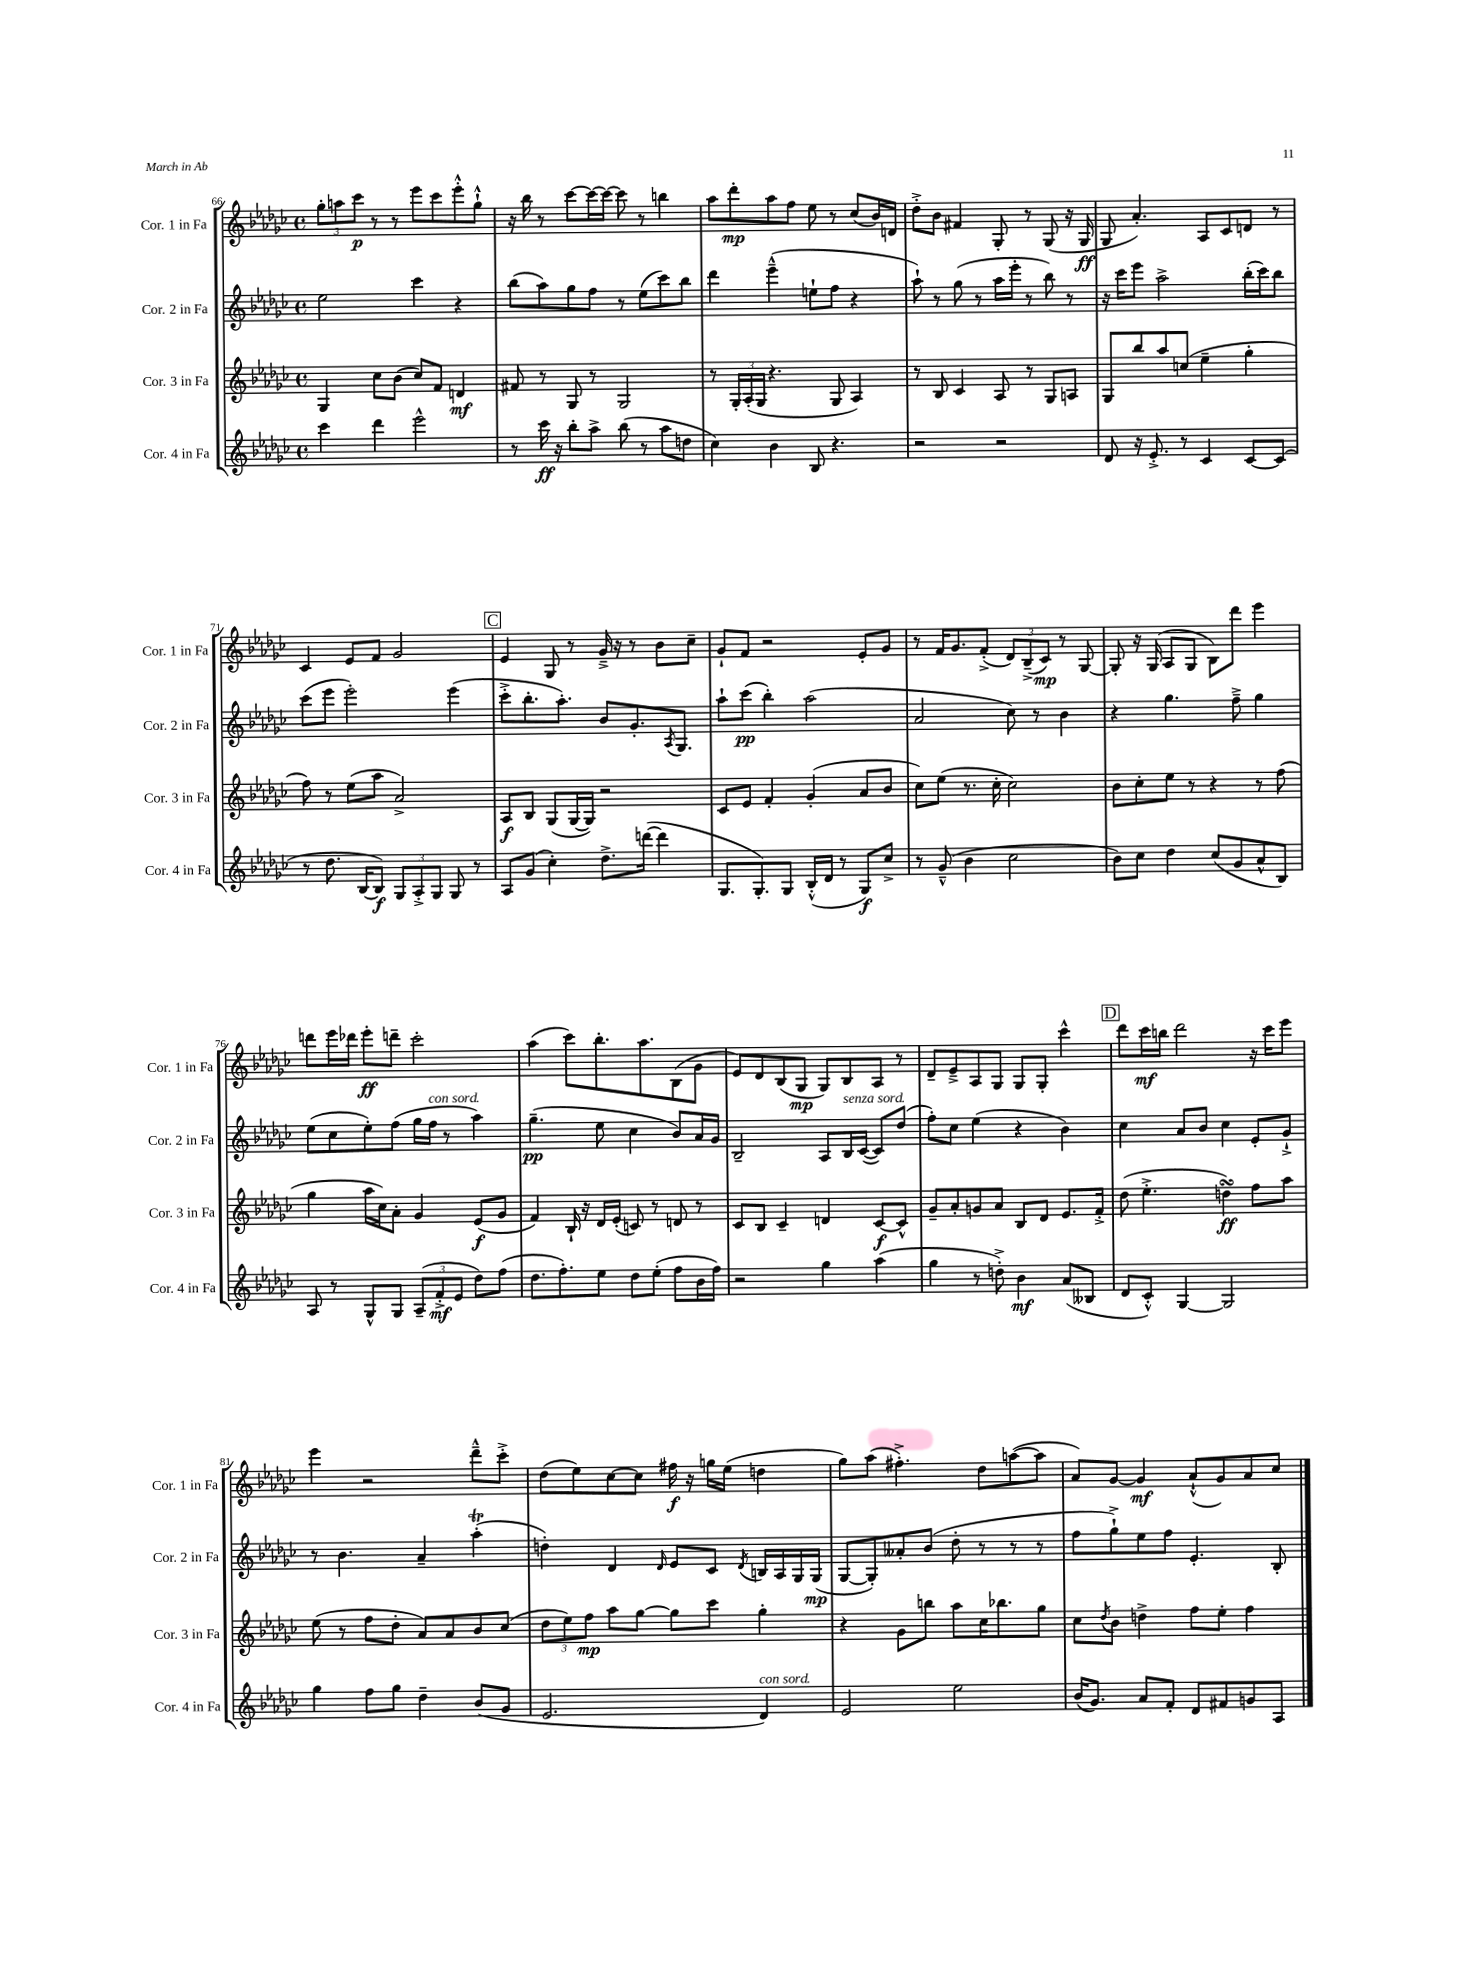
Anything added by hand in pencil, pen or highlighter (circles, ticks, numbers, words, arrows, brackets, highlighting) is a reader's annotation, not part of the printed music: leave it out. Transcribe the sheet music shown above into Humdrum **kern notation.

**kern	**dynam	**kern	**dynam	**kern	**dynam	**kern	**dynam
*part4	*part4	*part3	*part3	*part2	*part2	*part1	*part1
*staff4	*staff4	*staff3	*staff3	*staff2	*staff2	*staff1	*staff1
*I"Cor. 4 in Fa	*	*I"Cor. 3 in Fa	*	*I"Cor. 2 in Fa	*	*I"Cor. 1 in Fa	*
*I'Cor. 4 in Fa	*	*I'Cor. 3 in Fa	*	*I'Cor. 2 in Fa	*	*I'Cor. 1 in Fa	*
*clefG2	*	*clefG2	*	*clefG2	*	*clefG2	*
*k[b-e-a-d-g-c-]	*	*k[b-e-a-d-g-c-]	*	*k[b-e-a-d-g-c-]	*	*k[b-e-a-d-g-c-]	*
*M4/4	*	*M4/4	*	*M4/4	*	*M4/4	*
*met(c)	*	*met(c)	*	*met(c)	*	*met(c)	*
=66	=66	=66	=66	=66	=66	=66	=66
4ccc-\	.	4G-/	.	2ee-\	.	12gg-'\L	.
.	.	.	.	.	.	12aan\	.
.	.	.	.	.	.	12ccc-\J	p
4ddd-\	.	8cc-\L	.	.	.	8r	.
.	.	(8b-\J	.	.	.	8r	.
2eee-^^\	.	8cc-/L)	.	4ccc-\	.	8eee-\L	.
.	.	8f/J	.	.	.	8ccc-\	.
.	.	4dn/	mf	4r	.	8eee-'^^\	.
.	.	.	.	.	.	8gg-`^^\J	.
=67	=67	=67	=67	=67	=67	=67	=67
8r	.	8f#X/	.	(8bb-\L	.	16r	.
.	.	.	.	.	.	16bb-\	.
16ccc-\	ff	8r	.	8aa-\)	.	8r	.
16r	.	.	.	.	.	.	.
8bb-'\L	.	8G-/	.	8gg-\	.	[8ccc-\L	.
8aa-^\J	.	8r	.	8ff\J	.	16ccc-\L_	.
.	.	.	.	.	.	16ccc-\JJ_	.
(8bb-\	.	2G-/	.	8r	.	8ccc-\]	.
8r	.	.	.	(8ee-\L	.	8r	.
8aa-\L	.	.	.	8ccc-\)	.	4bbn\	.
8ddn\J	.	.	.	8bb-\J	.	.	.
=68	=68	=68	=68	=68	=68	=68	=68
4cc-\)	.	8r	.	4ddd-\	.	8aa-\L	.
.	.	24G-'/LL	.	.	.	8ddd-'\	mp
.	.	(24A-'/	.	.	.	.	.
.	.	24G-/JJ	.	.	.	.	.
4b-\	.	4.r	.	(4eee-~^^\	.	8aa-\	.
.	.	.	.	.	.	8ff\J	.
8B-/	.	.	.	8een`\L	.	8ee-\	.
4.r	.	8G-/	.	8ff\J	.	8r	.
.	.	4A-/)	.	4r	.	(8cc-/L	.
.	.	.	.	.	.	16b-/L)	.
.	.	.	.	.	.	16dn/JJ	.
=69	=69	=69	=69	=69	=69	=69	=69
2r	.	8r	.	8aa-`\)	.	8dd-'^\L	.
.	.	8B-/	.	8r	.	8b-\J	.
.	.	4c-/	.	(8gg-\	.	4f#X/	.
.	.	.	.	8r	.	.	.
2r	.	8A-/	.	16aa-\LL	.	8G-'/	.
.	.	.	.	16eee-'\JJ	.	.	.
.	.	8r	.	8r	.	8r	.
.	.	8G-/L	.	8bb-\)	.	(8G-/	.
.	.	8An/J	.	8r	.	16r	.
.	.	.	.	.	.	16G-/	ff
=70	=70	=70	=70	=70	=70	=70	=70
8d-/	.	8G-/L	.	16r	.	8G-/	.
.	.	.	.	16ccc-\KL	.	.	.
16r	.	8bb-/	.	8eee-\J	.	4.a-'/)	.
8.e-'^/	.	.	.	.	.	.	.
.	.	8aa-/	.	2aa-^\	.	.	.
8r	.	(8ccn/J	.	.	.	.	.
4c-/	.	4ee-~\	.	.	.	8A-/L	.
.	.	.	.	.	.	8c-/	.
[8c-/L	.	4gg-'\	.	(16bb-'\LL	.	8dn/J	.
.	.	.	.	16ccc-\J)	.	.	.
(8c-/J]	.	.	.	8bb-\J	.	8r	.
!!LO:LB:g=z
=71	=71	=71	=71	=71	=71	=71	=71
8r	.	8ff\)	.	(8ccc-\L	.	4c-/	.
8.dd-\	.	8r	.	8eee-\J	.	.	.
.	.	(8ee-\L	.	2eee-'\)	.	8e-/L	.
[16B-/KL	.	.	.	.	.	.	.
8B-/J])	f	8aa-\J	.	.	.	8f/J	.
12G-/L	.	2a-^/)	.	.	.	2g-/	.
12A-'^/	.	.	.	.	.	.	.
12G-/J	.	.	.	.	.	.	.
8G-/	.	.	.	(4eee-\	.	.	.
8r	.	.	.	.	.	.	.
!!LO:REH:place=s1:t=C
=72	=72	=72	=72	=72	=72	=72	=72
8A-/L	.	8A-/L	f	8ccc-'^\L	.	4e-/	.
(8g-/J	.	8B-/J	.	8.bb-'\	.	.	.
4cc-'\)	.	(8G-/L	.	.	.	8G-/	.
.	.	.	.	8.aa-'\J)	.	.	.
.	.	[16G-/L	.	.	.	8r	.
.	.	16G-/JJ])	.	.	.	.	.
8.dd-^\L	.	2r	.	8b-/L	.	16g-~^/	.
.	.	.	.	.	.	16r	.
.	.	.	.	8.g-'/	.	8r	.
([16dddn\Jk	.	.	.	.	.	.	.
4ddd\]	.	.	.	.	.	8b-\L	.
.	.	.	.	8qA-/	.	.	.
.	.	.	.	8.G-/J	.	.	.
.	.	.	.	.	.	8cc-~\J	.
=73	=73	=73	=73	=73	=73	=73	=73
8.G-/L	.	8c-/L	.	8aa-`\L	.	8g-`/L	.
.	.	8e-/J	.	(8ccc-\J	pp	8f/J	.
8.G-'/)	.	.	.	.	.	.	.
.	.	4f'/	.	4bb-'\)	.	2r	.
8G-/J	.	.	.	.	.	.	.
(16B-'^^/LL	.	(4g-'/	.	(2aa-\	.	.	.
16d-/JJ	.	.	.	.	.	.	.
8r	.	.	.	.	.	.	.
8G-/L)	f	8a-/L	.	.	.	8e-'/L	.
8cc-^/J	.	8b-/J	.	.	.	8g-/J	.
=74	=74	=74	=74	=74	=74	=74	=74
8r	.	8cc-\L)	.	2a-/	.	8r	.
(8g-~^^/	.	(8ee-\J	.	.	.	16f/KL	.
.	.	.	.	.	.	8.g-/	.
4b-\	.	8.r	.	.	.	.	.
.	.	.	.	.	.	(8f'^/J	.
.	.	16cc-'\	.	.	.	.	.
2cc-\	.	2cc-\)	.	8cc-\)	.	12d-/L)	.
.	.	.	.	.	.	(12B-~^/	.
.	.	.	.	8r	.	.	.
.	.	.	.	.	.	12c-/J)	mp
.	.	.	.	4b-\	.	8r	.
.	.	.	.	.	.	[8G-/	.
=75	=75	=75	=75	=75	=75	=75	=75
8b-\L)	.	8b-\L	.	4r	.	8G-'/]	.
8cc-\J	.	8cc-'\	.	.	.	16r	.
.	.	.	.	.	.	(16G-/	.
4dd-\	.	8ee-\J	.	4.gg-\	.	8A-/L	.
.	.	8r	.	.	.	8G-/J	.
(8cc-/L	.	4r	.	.	.	8B-\L)	.
8g-/	.	.	.	8ff~^\	.	8ddd-\J	.
8a-^^/	.	8r	.	4gg-\	.	4eee-\	.
8B-/J)	.	(8ff\	.	.	.	.	.
!!LO:LB:g=z
=76	=76	=76	=76	=76	=76	=76	=76
8A-/	.	4gg-\	.	(8ee-\L	.	8dddn\L	.
8r	.	.	.	8cc-\	.	16eee-\L	.
.	.	.	.	.	.	16ddd-X\JJ	.
8G-^^/L	.	16aa-\LL	.	8ee-'\)	.	8eee-'\L	ff
.	.	16cc-\J)	.	.	.	.	.
8G-/J	.	8a-'\J	.	(8ff\J	.	8dddn~\J	.
(12A-~/L	.	4g-/	.	16gg-\LL	.	2ccc-'\	.
!	!	!	!	!LO:TX:a:i:t=con sord.	!	!	!
.	.	.	.	16ff\JJ	.	.	.
12f'^/	mf	.	.	.	.	.	.
.	.	.	.	8r	.	.	.
12e-/J	.	.	.	.	.	.	.
8dd-\L)	.	(8e-/L	f	4aa-\)	.	.	.
(8ff\J	.	8g-/J	.	.	.	.	.
=77	=77	=77	=77	=77	=77	=77	=77
8.dd-\L	.	4f/)	.	(4.gg-~\	pp	(4aa-\	.
8.ff'\)	.	.	.	.	.	.	.
.	.	16B-`/	.	.	.	8ccc-\L)	.
.	.	16r	.	.	.	.	.
8ee-\J	.	16d-/LL	.	8ee-\	.	8.bb-'\	.
.	.	(16e-'/JJ	.	.	.	.	.
8dd-\L	.	8cn/)	.	4cc-\	.	.	.
.	.	.	.	.	.	8.aa-\	.
(8ee-'\J	.	8r	.	.	.	.	.
8ff\L	.	8dn/	.	8b-/L)	.	(8B-\	.
16b-\L	.	8r	.	16a-/L	.	8g-\J	.
16ff\JJ)	.	.	.	16g-/JJ	.	.	.
=78	=78	=78	=78	=78	=78	=78	=78
2r	.	8c-/L	.	2B-~/	.	8e-/L)	.
.	.	8B-/J	.	.	.	8d-/	.
.	.	4c-~/	.	.	.	(8B-/	.
.	.	.	.	.	.	8G-/J	mp
4gg-\	.	4dn/	.	8A-/L	.	8G-/L)	.
!	!	!	!	!LO:TX:a:i:t=senza sord.	!	!	!
.	.	.	.	16B-/L	.	8B-/	.
.	.	.	.	([16c-/JJ	.	.	.
(4aa-\	.	[8c-/L	f	8c-/L])	.	8A-/J	.
.	.	8c-^^/J]	.	(8dd-/J	.	8r	.
=79	=79	=79	=79	=79	=79	=79	=79
4gg-\	.	8g-~/L	.	8ff'\L)	.	8d-~/L	.
.	.	8a-'/	.	8cc-\J	.	8e-~^/	.
8r	.	8gn/	.	(4ee-\	.	8A-/	.
8ddn'^\)	.	8a-/J	.	.	.	8G-/J	.
4b-\	mf	8B-/L	.	4r	.	8G-/L	.
.	.	8d-/J	.	.	.	8G-'/J	.
(8a-/L	.	8.e-/L	.	4b-\)	.	4ccc-^^\	.
8B--X/J	.	.	.	.	.	.	.
.	.	16f'^/Jk	.	.	.	.	.
!!LO:REH:place=s1:t=D
=80	=80	=80	=80	=80	=80	=80	=80
8d-/L	.	(8dd-\	.	4cc-\	.	8ddd-\L	.
8c-'^^/J)	.	4.ee-'^\	.	.	.	16ccc-\L	mf
.	.	.	.	.	.	16bbn\JJ	.
[4G-/	.	.	.	8a-/L	.	2ddd-\	.
.	.	.	.	8b-/J	.	.	.
2G-/]	.	4ddnsSsS\)	ff	4cc-\	.	.	.
.	.	8ff\L	.	8e-'/L	.	16r	.
.	.	.	.	.	.	16ccc-\KL	.
.	.	8aa-\J	.	8g-`^/J	.	8eee-\J	.
!!LO:LB:g=z
=81	=81	=81	=81	=81	=81	=81	=81
4gg-\	.	(8ee-\	.	8r	.	4eee-\	.
.	.	8r	.	4.b-\	.	.	.
8ff\L	.	8ff\L	.	.	.	2r	.
8gg-\J	.	8dd-'\J	.	.	.	.	.
4dd-~\	.	8a-/L)	.	4a-~/	.	.	.
.	.	8a-/	.	.	.	.	.
(8b-/L	.	8b-/	.	(4aa-T'\	.	8ddd-~^^\L	.
8g-/J	.	(8cc-/J	.	.	.	8ccc-'^\J	.
=82	=82	=82	=82	=82	=82	=82	=82
2.e-/	.	12dd-\L	.	4ddn'\)	.	(8dd-\L	.
.	.	12ee-\)	.	.	.	.	.
.	.	.	.	.	.	8ee-\)	.
.	.	12ff\J	mp	.	.	.	.
.	.	8aa-\L	.	4d-/	.	[8cc-\	.
.	.	[8gg-\J	.	.	.	8cc-\J]	.
.	.	.	.	16qqd-/	.	.	.
.	.	8gg-\L]	.	8e-/L	.	16ff#X\	f
.	.	.	.	.	.	16r	.
.	.	8ccc-\J	.	8c-/J	.	16ggn\LL	.
.	.	.	.	.	.	(16ee-\JJ	.
.	.	.	.	8qd-/	.	.	.
!LO:TX:a:i:t=con sord.	!	!	!	!	!	!	!
4d-/)	.	4gg-'\	.	16Bn/LL	.	4ddn\	.
.	.	.	.	16A-/	.	.	.
.	.	.	.	16G-/	.	.	.
.	.	.	.	(16G-/JJ	mp	.	.
=83	=83	=83	=83	=83	=83	=83	=83
2e-/	.	4r	.	[8G-/L	.	8gg-\L)	.
.	.	.	.	8G-'/])	.	(8aa-\J	.
.	.	8g-\L	.	8a--X'/	.	4.ff#X'^\)	.
.	.	8bbn\J	.	(8b-/J	.	.	.
2ee-\	.	8aa-\L	.	8dd-'\	.	.	.
.	.	16cc-\K	.	8r	.	8dd-\L	.
.	.	8.bb-X\	.	.	.	.	.
.	.	.	.	8r	.	([8aan\	.
.	.	8gg-\J	.	8r	.	8aa\J]	.
=84	=84	=84	=84	=84	=84	=84	=84
(16b-/KL	.	8cc-\L	.	8ff\L	.	8a-/L)	.
8.g-/J)	.	.	.	.	.	.	.
.	.	8qdd-/	.	.	.	.	.
.	.	8b-\J	.	8gg-`^\)	.	[8g-/J	.
8a-/L	.	4ddn^\	.	8ee-\	.	4g-/]	mf
8f'/J	.	.	.	8ff\J	.	.	.
8d-/L	.	8ff\L	.	4.e-'/	.	(8a-`^^/L	.
8f#X/	.	8ee-'\J	.	.	.	8g-/)	.
8gn/	.	4ff\	.	.	.	8a-/	.
8A-/J	.	.	.	8B-'/	.	8cc-/J	.
==	==	==	==	==	==	==	==
*-	*-	*-	*-	*-	*-	*-	*-
